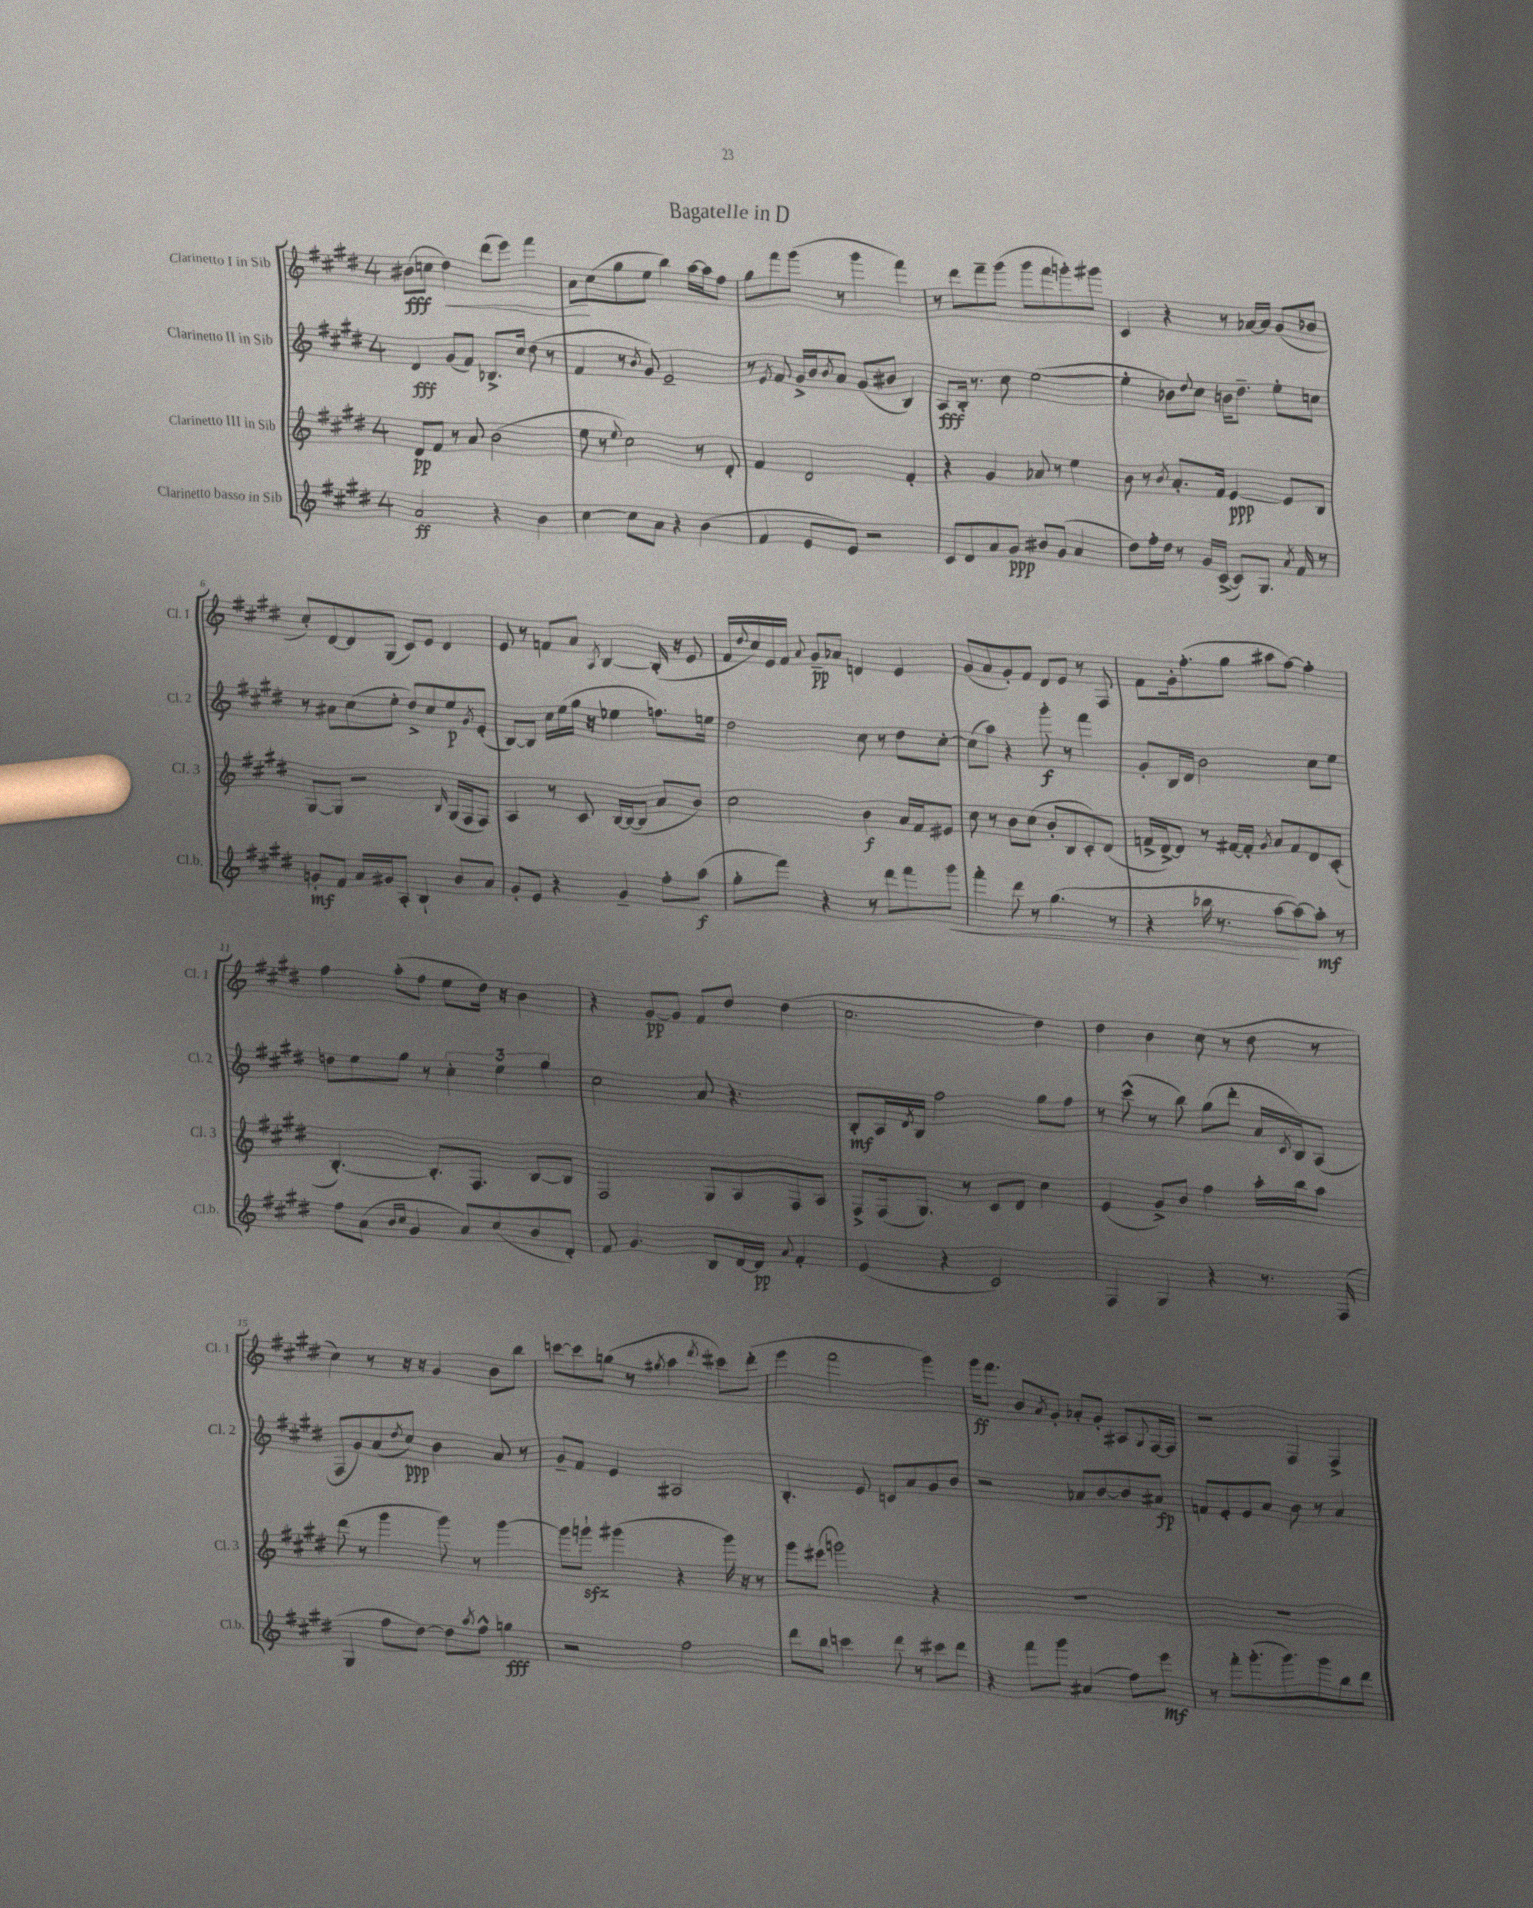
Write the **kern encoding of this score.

**kern	**kern	**kern	**kern
*staff4	*staff3	*staff2	*staff1
*clefG2	*clefG2	*clefG2	*clefG2
*k[f#c#g#d#]	*k[f#c#g#d#]	*k[f#c#g#d#]	*k[f#c#g#d#]
*M4/4	*M4/4	*M4/4	*M4/4
2a/	8d#/L	4d#/	(8b#\L
.	8f#/J	.	8cc\J
.	8r	(8g#/L	4dd#\)
.	8a/	8f#/J)	.
4r	(2b\	8.B-^/L	(8ddd#\L
.	.	.	8eee\J)
.	.	16cc#/Jk	.
4b\	.	(8dd#\	4fff#\
.	.	8r	.
=	=	=	=
[4cc#\	8ee\	4f#/	8a\L
.	8r	.	(8cc#\
.	8qqee/	.	.
8cc#\]L	2cc#\)	8r	8gg#\
.	.	8qb/	.
8a\J	.	8g#/)	8ee\J
4r	.	2e~/	4bb\)
(4b\	8r	.	[16aa\LL
.	.	.	16aa\]J
.	8d#'/	.	8ff#\J
=	=	=	=
4f#/	4f#/	8r	8gg#\L
.	.	8qe/	.
.	.	8f#/	8fff#\
8e/L	2d#/	16g#^/LL	(8ggg#\J
.	.	16b/J	.
.	.	8qb/	.
8e/J)	.	8a/J	8r
2r	.	(8g#/L	4ggg#\
.	.	8b#/J	.
.	4f#'/	4B/)	4fff#\)
=	=	=	=
8c#/L	4r	8A/L	8r
8d#/	.	16B'/Jk	8ddd#\L
.	.	8.r	.
8a/	4g#/	.	8fff#~\
8g#/J	.	8cc#\	(8ggg#\J
8b#/L	8a-/	([2ee\	8ggg#\L
(8g#/J	8r	.	8fff#\
4a/	4ee\	.	8ggg'\)
.	.	.	8ggg#\J
=	=	=	=
8dd#\L)	8b\	4ee'\]	4c#/
16ff#'\L	8r	.	.
16dd#\JJ	.	.	.
.	8qb/	.	.
8r	8.a'/L	8b-\L)	4r
.	.	8qqdd#/	.
16g#/LL	.	8cc#\J	.
([16c#^/JJ	16f#/Jk	.	.
8c#/]L)	[4e/	16b\LK	8r
.	.	8.dd#~\J	.
8.G#/J	.	.	[16a-/LL
.	.	.	16a-/]JJ
.	8e/]L	8ee'\L	(8g#/L
8qa/	.	.	.
16f#/	.	.	.
8r	8B/J	8cc\J	8b-/J
=	=	=	=
8g'/L	[8G#/L	8r	8cc#'/L)
8f#/J	8G#/]J	8a#\L	[8d#/
16a/LL	2r	(8cc#\	8d#/]
16g#/J	.	.	.
8A'/J	.	8ee'\J	(8G#/J
4B`/	.	8dd#^/L)	8c#/L)
.	.	8cc#/	8e/J
.	16qqB/	.	.
8b/L	(16G#/LL	8ee/	4d#/
.	16F#/J	.	.
.	.	8qg#/	.
8a/J	8F#/J)	(8e'/J	.
=	=	=	=
8g#'/L	4A/	[8B/L)	8e/
8e/J	.	8B/]J	8r
4r	8r	16cc#\LL	8f/L
.	.	(16ee\	.
.	8c#/	16gg#\JJ	8a/J
.	.	16r	.
.	.	.	8qA/
4g#~/	[16B/LL	4ee-\	[4B/
.	(16B/_J	.	.
.	8B/]J	.	.
8ff#'\L	8a/L	8.ff\L)	(16B'/]
.	.	.	16r
(8aa\J	8b/J)	.	8e/
.	.	16ee\Jk	.
=	=	=	=
8gg#'\L	2cc#\	2dd#\	16f#/LL
.	.	.	8qqdd#/
.	.	.	16cc#/)
8fff#\J)	.	.	16e/
.	.	.	16f#/JJ
.	.	.	8qqa/
4r	.	.	8g#~/L
.	.	.	8a-/J
8r	4b\	8cc#\	4d/
8ddd#\L	.	8r	.
8fff#\	16a/LL	8dd#\L	4e/
.	16f#/J	.	.
8ggg#\J	8e#/J	[8cc#'\J	.
=	=	=	=
4fff#'\	8cc#\	(8cc#\]L	(8g#/L
.	8r	8aa\J)	8a/
8ddd#\	8b\L	4r	8g#'/)
8r	(8cc#\J	.	8f#/J
(4.gg#\	8b'/L	8ggg#'\	8d#/L
.	8B/	8r	8e/J
.	8c#'/)	4fff#\	8r
8r	(8d#/J	.	8F#/
=	=	=	=
4r	16f^/LL	8g#'/L	8f#\L
.	[16d#^/J)	.	.
.	8d#/]J	16B/L	16g#'\k
.	.	16d#/JJ	(8.ff#'\
16bb-\	8r	2b\	.
8.r	.	.	.
.	[16f#/LL	.	8gg#\J
.	16f#'/]JJ	.	.
.	8qg#/	.	.
[8aa\L	8a/L	.	8aa#\L
8aa\_)	8f#/	.	[8ff#\J)
8aa'\]J	8d#/	8cc#\L	4ff#'\]
8r	(8c#'/J	8ee\J	.
=	=	=	=
8ff#\L	[4.B'/)	8dd\L	4ff#\
(8a\J	.	8ee\	.
16qqb/LL	.	.	.
16qqcc#/JJ	.	.	.
4g#/	.	8gg#\J	(8aa'\L
.	8.B'/]L	8r	8ff#\J
8a/L)	.	6cc#'\	8ee\L
.	8.F#/J	.	.
(8cc#/	.	.	16dd#\Jk)
.	.	6ee\	.
.	.	.	16r
8b/	[8B/L	.	4b\
.	.	6gg#\	.
8d#'/J)	8B/]J	.	.
=	=	=	=
8f#/	2F#/	2cc#\	4r
4.g#/	.	.	.
.	.	.	[8g#/L
.	.	.	8g#/]J
8B/L	8G#/L	8a/	8f#/L
[16d#/L	8A/	4.r	8dd#/J
16d#/]JJ	.	.	.
8qqa/	.	.	.
4f#'/	8F#/	.	(4dd#\
.	8A/J	.	.
=	=	=	=
(4e/	8F#^/L	8B'/L	2.cc#\
.	(16F#/k	16A/L	.
.	.	8qd#/	.
.	8.G#/J)	16B/JJ	.
4r	.	2ff#\	.
.	8r	.	.
2c#/)	8c#/L	.	.
.	8d#/J	.	.
.	4cc#\	8gg#\L	4dd#\)
.	.	8ff#\J	.
=	=	=	=
4F#/	(4e/	8r	4dd#\
.	.	(8ccc#^^\	.
4G#/	8g#^/L)	8r	4b\
.	8b/J	8bb\)	.
4r	4ff#\	(8gg#\L	(8cc#\
.	.	8ddd#'\J	8r
8.r	16aa'\LL	16a/LL	8dd#\
.	.	8qc#/	.
.	16bb\J	16B/J)	.
.	8aa\J	(8A/J	8r
(16F#/	.	.	.
=	=	=	=
4G#/	(8ddd#\	8F#/L	4cc#\)
.	8r	8g#/)	.
8ff#\L	4ggg#\	(8a/	8r
.	.	8qdd#/	.
[8dd#\J)	.	8cc#/J)	16r
.	.	.	16r
8dd#\]L	8ggg#\)	4b\	4g#/
8qaa/	.	.	.
8ff#^^\J	8r	.	.
4gg\	[4ggg#\	8a/	8b\L
.	.	8r	8bb\J
=	=	=	=
2r	8ggg#\]L	8g#~/L	[8ccc\L
.	8ggg`\J	8f#/J	8ccc\]
.	(4ggg#\	4e/	(8gg\J
.	.	.	8r
.	.	.	8qgg#/
2ff#\	4r	2A#/	4aa\
.	.	.	8qddd#/
.	16ggg#\)	.	8ccc#\L)
.	16r	.	.
.	8r	.	(8ddd#'\J
=	=	=	=
8ddd#\L	8ggg#\L	4.B'/	4eee\
8bb\J	(8eee#\J	.	.
4ccc\	2ggg\)	.	2fff#\
.	.	8e/	.
8ddd#\	.	8c/L	.
8r	.	8a/	.
8ccc#\L	4r	8g#/	4ggg#\)
8ddd#\J	.	8b/J	.
=	=	=	=
4r	1r	2r	16ggg#\LK
.	.	.	8.fff#\J
8fff#\L	.	.	8b/L
.	.	.	8qa/
8ggg#\J	.	.	8g#'/J
(4a#/	.	8a-/L	8a-'/L
.	.	[8b/	8g#'/J
8ff#\L)	.	8b/]	8A#/L
.	.	.	8qqG#/
8eee\J	.	8a#/J	[16F#/L
.	.	.	16F#/]JJ
=	=	=	=
8r	1r	8f/L	2r
8fff#'\L	.	8e'/	.
(8.ggg#'\	.	8e/	.
.	.	8a/J	.
8.ggg#\)	.	.	.
.	.	8b\	4F#/
8ggg#\	.	8r	.
8bb\	.	4a/	4F#^/
8ddd#\J	.	.	.
==	==	==	==
*-	*-	*-	*-
